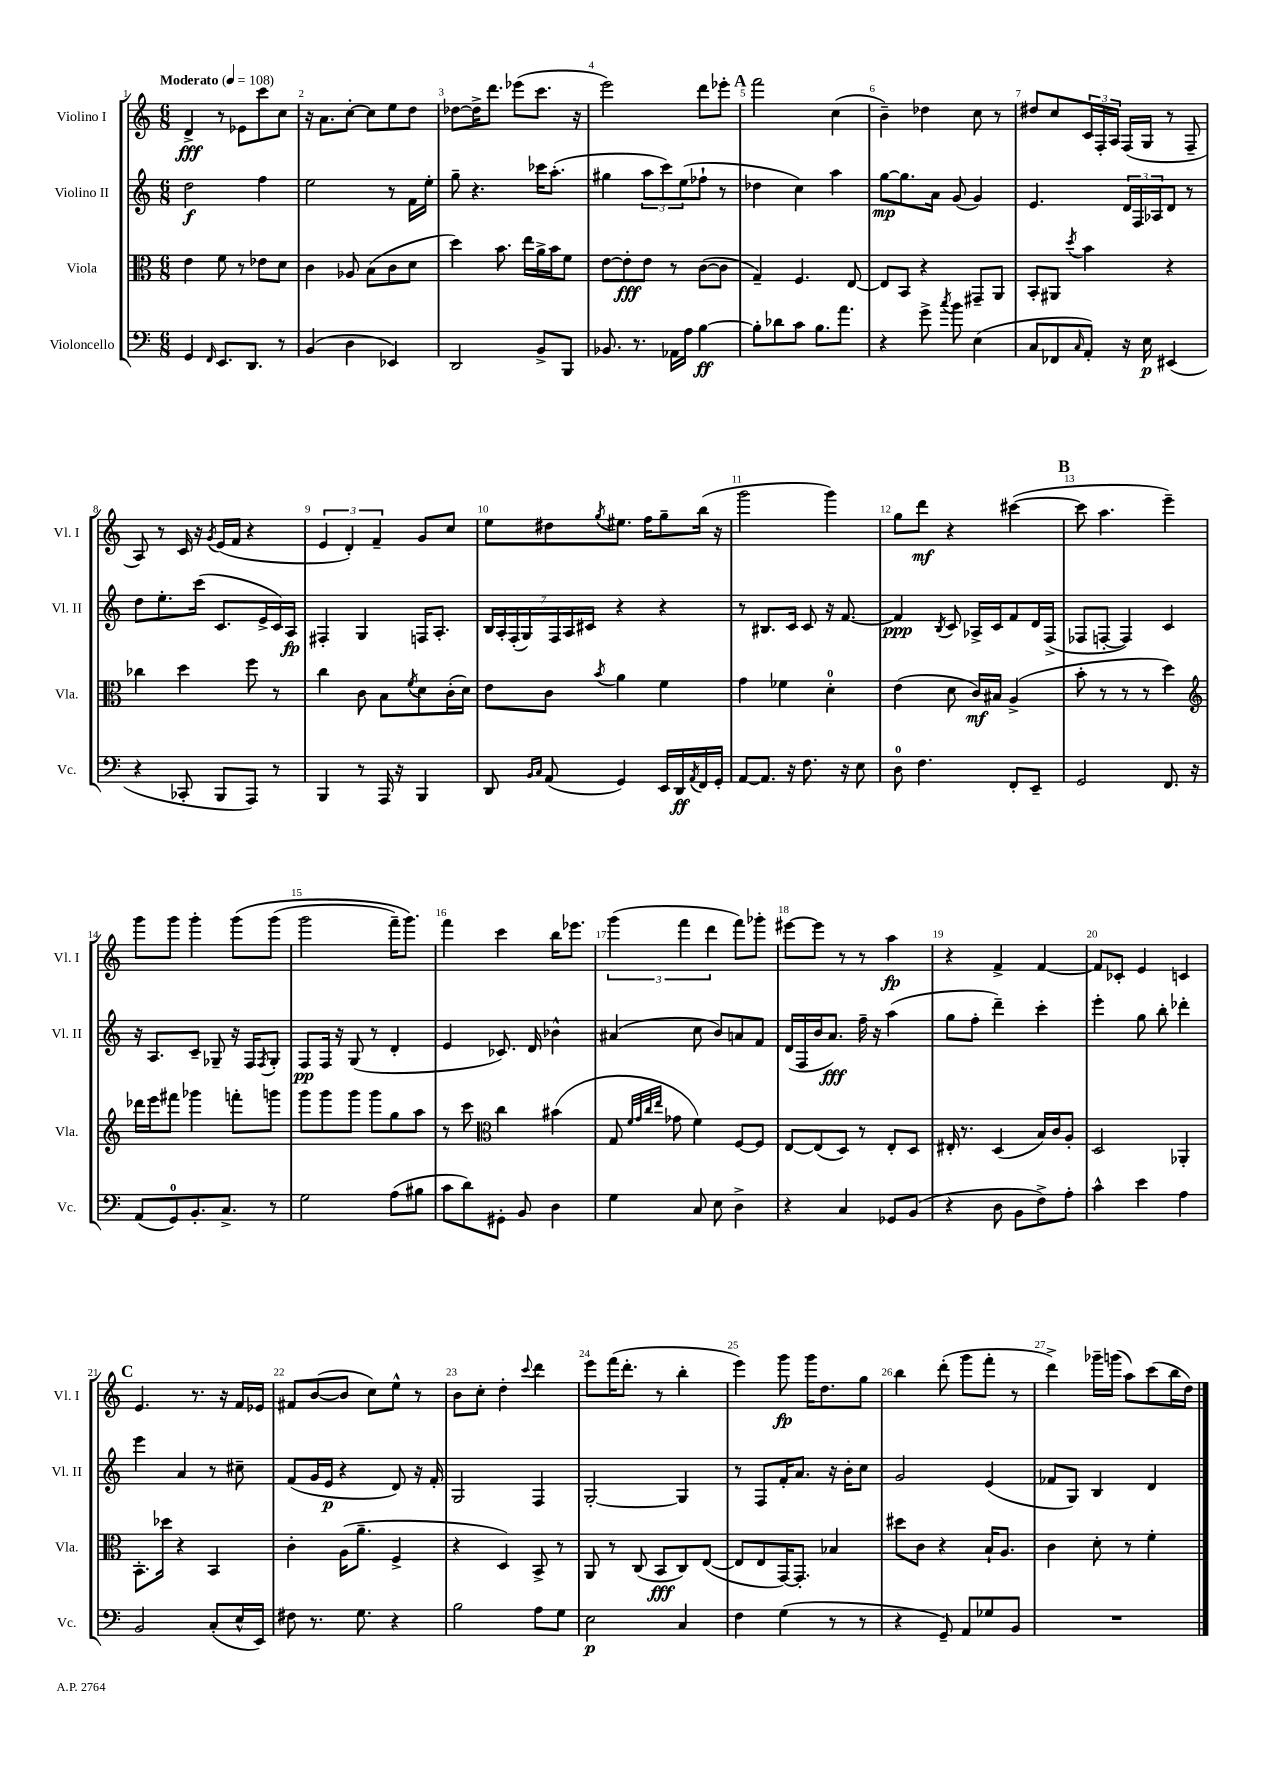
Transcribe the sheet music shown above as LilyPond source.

<<
\new StaffGroup <<
\new Staff = "s0" \with { instrumentName = "Violino I" shortInstrumentName = "Vl. I" } {
    \clef treble \key c \major \numericTimeSignature \time 6/8 \tempo "Moderato" 4 = 108
    d'4->\fff r8 ees'8 c'''8 c''8 |
    r16 a'8. c''8~-. c''8 e''8 d''8 |
    des''8~ des''16-> d'''8. ees'''8( c'''8. r16 |
    e'''2) d'''8 ees'''8-. |
    \mark \markup { \bold "A" } f'''2 c''4( |
    b'4--) des''4 c''8 r8 |
    dis''8 c''8 \tuplet 3/2 { c'16 f16-. a16 } f16( g16 r8 f8-- |
    a8) r8 c'16 r16 \acciaccatura { g'8 } e'16( f'16 r4 |
    \tuplet 3/2 { e'4 d'4-.) f'4-- } g'8 c''8 |
    e''8 dis''8 \acciaccatura { g''8 } eis''8. f''16 g''8-- b''16( r16 |
    g'''2 g'''4) |
    g''8 d'''8\mf r4 cis'''4~( |
    \mark \markup { \bold "B" } cis'''8 a''4. e'''4--) |
    g'''8 g'''8 g'''4-. g'''8\( g'''8( |
    g'''2 f'''16--) g'''8.\) |
    f'''4 c'''4 b''16 ees'''8. |
    \tuplet 3/2 { g'''4( f'''4 d'''4 } f'''8) ges'''8-. |
    eis'''8~ eis'''8 r8 r8 a''4\fp |
    r4 f'4-> f'4~ |
    f'8 ces'8-. e'4 c'4 |
    \mark \markup { \bold "C" } e'4. r8. r16 f'16 ees'16 |
    fis'8 b'8~( b'8 c''8) e''8-^ r8 |
    b'8 c''8-. d''4-. \appoggiatura { c'''8 } d'''4 |
    e'''8 f'''16( d'''8.-. r8 b''4-. |
    e'''4) g'''8\fp g'''16 d''8. g''8 |
    b''4 d'''8-.( g'''8 f'''8-. r8 |
    d'''4->) ges'''16-- g'''16( a''8) c'''8( b''16 d''16) \bar "|." |
}
\new Staff = "s1" \with { instrumentName = "Violino II" shortInstrumentName = "Vl. II" } {
    \clef treble \key c \major \numericTimeSignature \time 6/8
    d''2\f f''4 |
    e''2 r8 f'16 e''16-. |
    g''8-- r4. ces'''16 a''8.-.( |
    gis''4 \tuplet 3/2 { a''8 c'''8) e''8( } fes''8-! r8 |
    \mark \markup { \bold "A" } des''4 c''4) a''4 |
    g''8~\mp g''8. a'16 g'8( g'4) |
    e'4. \tuplet 3/2 { d'16 f16 aes16 } d'8 r8 |
    d''8 e''8.-. c'''16( c'8. e'16-> c'16) a16\fp |
    fis4-. g4 f16 a8.-. |
    \tuplet 7/4 { b16 a16-. f16-.( g16) f16 a16 cis'16 } r4 r4 |
    r8 bis8. c'16 c'8 r16 f'8.~ |
    f'4\ppp \acciaccatura { b8 } c'8 aes16-> c'16 f'8 d'16 f16->( |
    \mark \markup { \bold "B" } fes8 f8~-. f4) c'4 |
    r16 a8. c'8-- ges8-- r16 f16 \acciaccatura { f8 } ges8-. |
    f8\pp f16 r16 g8( r8 d'4-. |
    e'4 ces'8.) d'16 bes'4-^ |
    ais'4( c''8 b'8) a'8 f'8 |
    d'16( f16 b'16 a'8.\fff) f''16-- r16 a''4( |
    g''8 f''8-. d'''4--) c'''4-. |
    e'''4-. g''8 b''8-. des'''4-. |
    \mark \markup { \bold "C" } e'''4 a'4 r8 cis''8-- |
    f'8( g'16 e'16\p r4 d'8) r16 f'16-. |
    g2 f4 |
    g2~-. g4 |
    r8 f8 f'16-. a'8. r16 b'16-. c''8 |
    g'2 e'4( |
    fes'8 g8) b4 d'4 \bar "|." |
}
\new Staff = "s2" \with { instrumentName = "Viola" shortInstrumentName = "Vla." } {
    \clef alto \key c \major \numericTimeSignature \time 6/8
    e'4 f'8 r8 ees'8 d'8 |
    c'4 aes8 b8( c'8 d'8 |
    d''4) b'8. e''16 a'16-> b'16 f'8 |
    e'8~ e'8-.\fff e'8 r8 c'8~( c'8 |
    \mark \markup { \bold "A" } g4--) f4. e8~ |
    e8 b,8 r4 gis,8-- a,8 |
    b,8-. ais,8 \acciaccatura { d''8 } b'4 r4 |
    ces''4 d''4 f''8 r8 |
    c''4 c'8 b8 \acciaccatura { f'8 } d'8 c'16-.( d'16) |
    e'8 c'8 \acciaccatura { b'8 } a'4 f'4 |
    g'4 fes'4 d'4-0-. |
    e'4( d'8 c'16\mf) bis16 a4->( |
    \mark \markup { \bold "B" } b'8-. r8 r8 r8 d''4) |
    \clef treble des'''16 e'''16 fis'''8 ges'''4 f'''8-. g'''8 |
    g'''8 g'''8 g'''8 g'''8 g''8 a''8 |
    r8 c'''8 \clef alto c''4 bis'4( |
    g8 \grace { f'32 g'32 c''32 e''32 } ges'8 f'4) f8~ f8 |
    e8~ e8( d8) r8 e8-. d8 |
    eis16-. r8. d4( b16) c'16 a8-. |
    d2 aes,4-. |
    \mark \markup { \bold "C" } b,8.-. des''16 r4 b,4 |
    c'4-. a16( a'8.-- f4-> |
    r4 d4) b,8-> r8 |
    a,8 r8 c8( b,8\fff c8) e8~( |
    e8 e8 g,16~) g,8.-. bes4 |
    dis''8 c'8 r4 b16-! a8. |
    c'4 d'8-. r8 f'4-. \bar "|." |
}
\new Staff = "s3" \with { instrumentName = "Violoncello" shortInstrumentName = "Vc." } {
    \clef bass \key c \major \numericTimeSignature \time 6/8
    g,4 \grace { f,16 } e,8. d,8. r8 |
    b,4( d4 ees,4) |
    d,2 b,8-> b,,8 |
    bes,8. r8. aes,16 a16 b4~\ff |
    \mark \markup { \bold "A" } b8-. des'8 c'8 b8. a'8. |
    r4 g'8-> \acciaccatura { c''8 } b'8 e4( |
    c8 fes,8 \grace { c16 } a,8-.) r16 e16\p eis,4( |
    r4 ces,8-. b,,8 a,,8) r8 |
    b,,4 r8 a,,16 r16 b,,4 |
    d,8 \grace { b,16 c16 } a,8( g,4) e,16 d,16\ff \acciaccatura { a,8 } f,16 g,16-. |
    a,8~ a,8. r16 f8. r16 e8 |
    d8-0 f4. f,8-. e,8-- |
    \mark \markup { \bold "B" } g,2 f,8. r16 |
    a,8( g,8-0) b,8.-. c8.-> r8 |
    g2 a8( bis8 |
    c'8 d'8) gis,8-. b,8 d4 |
    g4 c8 e8 d4-> |
    r4 c4 ges,8 b,8( |
    r4 d8 b,8 f8->) a8-. |
    c'4-^ e'4 a4 |
    \mark \markup { \bold "C" } b,2 c8-.( e16-^ e,16) |
    fis8 r8. g8. r4 |
    b2 a8 g8 |
    e2\p c4 |
    f4 g4( r8 r8 |
    r4 g,8--) a,8 ges8 b,8 |
    R2. \bar "|." |
}
>>
>>
\layout { \context { \Score \override BarNumber.break-visibility = ##(#f #t #t) barNumberVisibility = #all-bar-numbers-visible } }
